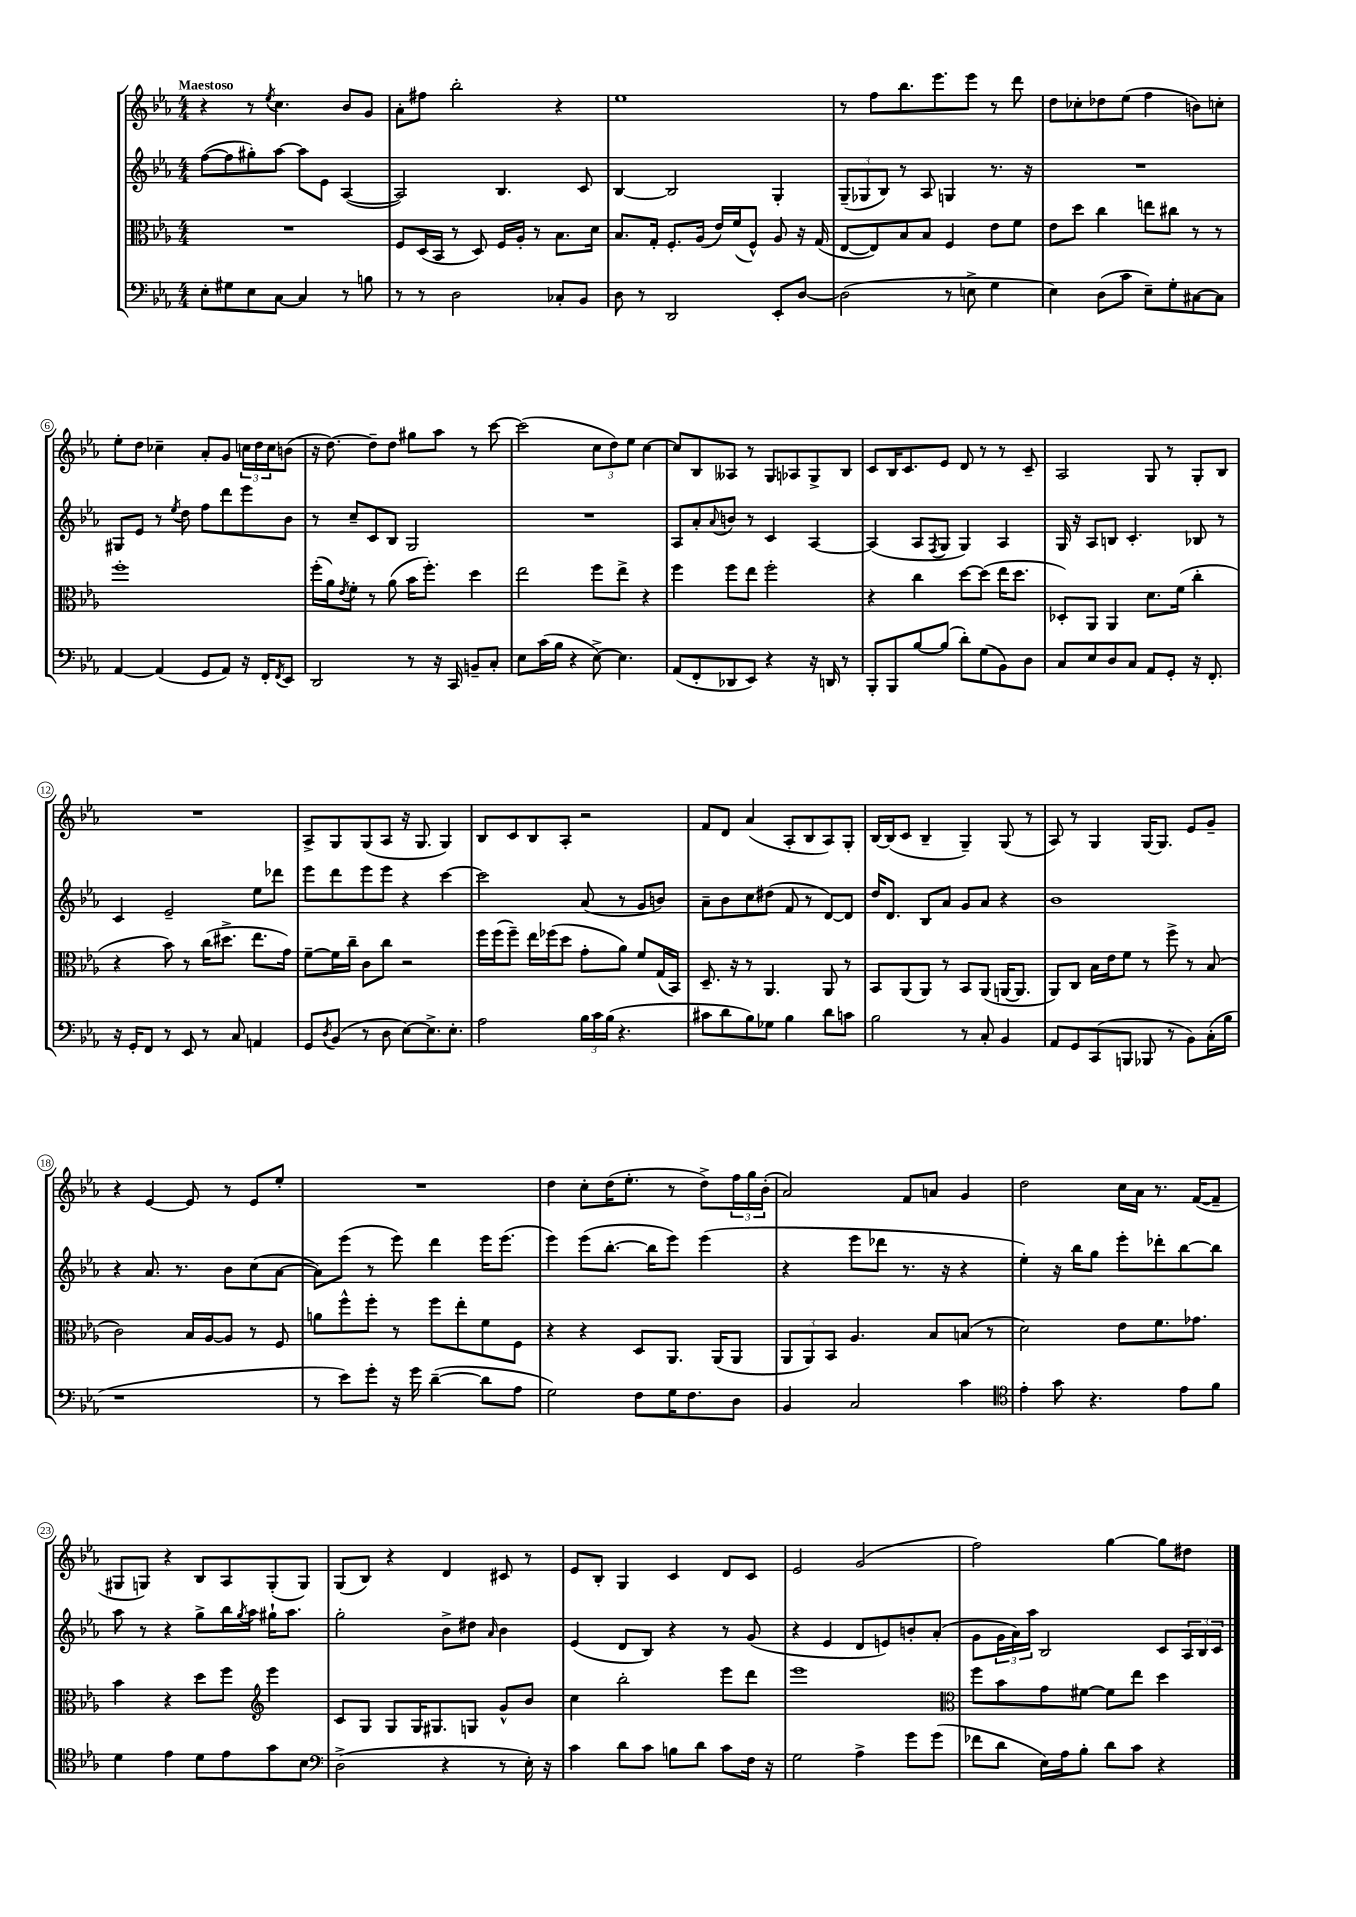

**kern	**kern	**kern	**kern
*part4	*part3	*part2	*part1
*staff4	*staff3	*staff2	*staff1
*clefF4	*clefC3	*clefG2	*clefG2
*k[b-e-a-]	*k[b-e-a-]	*k[b-e-a-]	*k[b-e-a-]
*M4/4	*M4/4	*M4/4	*M4/4
=1	=1	=1	=1
!	!	!	!LO:TX:a:B:t=Maestoso
8E-'\L	1r	([8ff\L	4r
8G#X\	.	8ff\]	.
8E-\	.	8gg#X'\)	8r
.	.	.	8qee-/
[8C\J	.	[8aa-\J	4.cc\
4C/]	.	8aa-\L]	.
.	.	8e-\J	.
8r	.	([4A-/	8b-/L
8Bn\	.	.	8g/J
=2	=2	=2	=2
8r	8F/L	2A-/])	8a-'\L
8r	(16D/L	.	8ff#X\J
.	16BB-/JJ	.	.
2D\	8r	.	2bb-'\
.	8D/)	.	.
.	16F/LL	4.B-/	.
.	16A-'/JJ	.	.
.	8r	.	.
8C-X'/L	8.B-\L	.	4r
8BB-/J	.	8c/	.
.	16d\Jk	.	.
=3	=3	=3	=3
8D\	8.B-/L	[4B-/	1ee-
8r	.	.	.
.	16G'/Jk	.	.
2DD/	8.F'/L	2B-/]	.
.	(16A-/Jk	.	.
.	16e-/LL)	.	.
.	(16f/J	.	.
.	8F^^/J)	.	.
8EE-'/L	8A-/	4G'/	.
[8D/J	16r	.	.
.	(16G/	.	.
=4	=4	=4	=4
(2D\]	[8E-/L	(12G~/L	8r
.	.	12G-X/	.
.	8E-/])	.	8ff\L
.	.	12B-/J)	.
.	8B-/	8r	8.bb-\
.	8B-/J	8A-/	.
.	.	.	8.eee-\
8r	4F/	4Gn/	.
8En^\	.	.	8eee-\J
4G\	8e-\L	8.r	8r
.	8f\J	.	8ddd\
.	.	16r	.
=5	=5	=5	=5
4E-\)	8e-\L	1r	8dd\L
.	8dd\J	.	8cc-X'\
(8D\L	4cc\	.	8dd-X\
8c\J	.	.	(8ee-\J
8E-~\L)	8een\L	.	4ff\
8G'\	8cc#X\J	.	.
[8C#X\	8r	.	8bn\L)
8C#\J]	8r	.	8ccn'\J
!!LO:LB:g=z
=6	=6	=6	=6
[4AA-/	1ff'	8G#X/L	8ee-'\L
.	.	8e-/J	8dd\J
(4AA-/]	.	8r	4cc-X~\
.	.	8qee-/	.
.	.	8dd\	.
8GG/L	.	8ff\L	8a-'/L
8AA-/J)	.	8ddd\	8g/J
16r	.	8eee-\	24ccn\LL
.	.	.	24dd\
16FF'/KL	.	.	.
.	.	.	24cc\J
8qFF/	.	.	.
8EE-/J	.	8b-\J	(8bn\J
=7	=7	=7	=7
2DD/	(16ff'\LL	8r	16r
.	16a-\J)	.	[8.dd\)
.	8qe-/	.	.
.	8f'\J	8cc~/L	.
.	8r	8c/	8dd~\L]
.	(8a-\	8B-/J	8dd\J
8r	16b-\KL	2G/	8gg#X\L
.	8.ff'\J)	.	.
16r	.	.	8aa-\J
16CC/	.	.	.
8BBn~/L	4dd\	.	8r
8C'/J	.	.	[8ccc\
=8	=8	=8	=8
8E-\L	2ee-\	1r	(2ccc\]
(16c\L	.	.	.
16B-\JJ	.	.	.
4r	.	.	.
[8E-^\)	8ff\L	.	12cc\L
.	.	.	12dd\)
4.E-\]	8ee-^\J	.	.
.	.	.	12ee-\J
.	4r	.	[4cc\
=9	=9	=9	=9
(8AA-/L	4ff\	8A-/L	8cc/L]
8FF'/	.	8a-'/	8B-/
.	.	8qqa-/	.
8DD-X/	8ff\L	8bn/J	8A--X/J
8EE-/J)	8ee-\J	8r	8r
4r	2ff'\	4c/	8G/L
.	.	.	8A-X/
16r	.	[4A-/	8G^/
16DDn/	.	.	.
8r	.	.	8B-/J
=10	=10	=10	=10
8BBB-'/L	4r	(4A-/]	8c/L
8BBB-/	.	.	16B-/K
.	.	.	8.c/
[8B-/	4cc\	8A-/L	.
.	.	8qF/	.
(8B-/J]	.	8G/J	8e-/J
8d'\L)	[8dd\L	4G/)	8d/
(8G\	(8dd\J]	.	8r
8BB-\)	16ee-\KL	4A-/	8r
.	8.dd\J	.	.
8D\J	.	.	8c~/
=11	=11	=11	=11
8C/L	8D-X'/L)	16G/	2A-/
.	.	16r	.
8E-/	8AA-/J	8A-/L	.
8D/	4AA-/	8Bn/J	.
8C/J	.	4.c'/	.
8AA-/L	8.d\L	.	8G/
8GG'/J	.	.	8r
.	(16f\Jk	.	.
16r	4cc'\	8B-X/	8G'/L
8.FF'/	.	.	.
.	.	8r	8B-/J
!!LO:LB:g=z
=12	=12	=12	=12
16r	4r	4c/	1r
16GG'/KL	.	.	.
8FF/J	.	.	.
8r	8b-\)	2e-~/	.
8EE-/	8r	.	.
8r	(16cc\KL	.	.
.	8.dd#X^\J	.	.
8C/	.	.	.
4AAn/	8.ee-\L	8ee-\L	.
.	.	8ddd-X\J	.
.	16g\Jk)	.	.
=13	=13	=13	=13
8GG/L	[8f~\L	8eee-\L	8A-^/L
8qD/	.	.	.
(8BB-/J	16f\L]	8ddd\	8G/
.	16cc~\JJ	.	.
8r	8c\L	8eee-\	(8G/
8D\	8cc\J	8eee-\J	8A-/J
[8E-\L)	2r	4r	16r
.	.	.	8.G/
8.E-^\]	.	.	.
.	.	[4ccc\	4G/)
8.E-'\J	.	.	.
=14	=14	=14	=14
2A-\	16ff\LL	2ccc\]	8B-/L
.	(16ff\J	.	.
.	8ff~\J)	.	8c/
.	16ee-\LL	.	8B-/
.	(16ff-X\J	.	.
.	8dd\J	.	8A-'/J
24B-\LL	8g'\L	(8a-/	2r
24c\	.	.	.
(24B-\JJ	.	.	.
4.r	8a-\J)	8r	.
.	8f/L	8g/L	.
.	(16G/L	8bn/J)	.
.	16BB-/JJ)	.	.
=15	=15	=15	=15
8c#X\L	8.D~/	8a-~\L	8f/L
8d\	.	8b-\	8d/J
.	16r	.	.
8B-\)	8r	8cc\	(4a-/
8G-X\J	4.AA-/	(8dd#X\J	.
4B-\	.	8f/	8A-'/L
.	.	8r	8B-/
8d\L	8AA-/	[8d/L)	8A-/)
8cn\J	8r	8d/J]	8G'/J
=16	=16	=16	=16
2B-\	8BB-/L	16dd/KL	[16B-/LL
.	.	8.d/J	(16B-/J]
.	(8AA-/	.	8c/J
.	8AA-/J)	8B-/L	4B-~/
.	8r	8a-/J	.
8r	8BB-/L	8g/L	4G~/)
8C'/	(8AA-/J	8a-/J	.
4BB-/	[16AAn/KL	4r	(8G/
.	8.AA/J]	.	.
.	.	.	8r
=17	=17	=17	=17
8AA-/L	8AA-/L)	1b-	8A-/)
8GG/	8C/J	.	8r
(8CC/	16B-\LL	.	4G/
.	16e-\J	.	.
8BBBn/J	8f\J	.	.
8BBB-X/	8r	.	[16G/KL
.	.	.	8.G/J]
8r	8ff^\	.	.
8BB-\L)	8r	.	8e-/L
(16C'\L	(8B-/	.	8g~/J
16B-\JJ	.	.	.
!!LO:LB:g=z
=18	=18	=18	=18
1r	2c\)	4r	4r
.	.	8.a-/	[4e-/
.	.	8.r	.
.	16B-/LL	.	8e-/]
.	[16A-/J	.	.
.	8A-/J]	8b-\L	8r
.	8r	(8cc\	8e-/L
.	8F/	[8a-\J	8ee-'/J
=19	=19	=19	=19
8r	8an\L	8a-\L])	1r
8e-\L)	8ff^^\	(8eee-\J	.
8g'\J	8ff'\J	8r	.
16r	8r	8eee-\)	.
16g\	.	.	.
([4d~\	8ff\L	4ddd\	.
.	8ee-'\	.	.
8d\L]	8f\	16eee-\KL	.
.	.	(8.eee-\J	.
8A-\J	8F\J	.	.
=20	=20	=20	=20
2G\)	4r	4eee-\)	4dd\
.	4r	(8eee-\L	8cc'\L
.	.	[8.bb-'\J	(16dd\K
.	.	.	8.ee-'\J
8F\L	8D/L	.	.
.	.	16bb-\KL]	.
16G\K	8.AA-/J	8eee-\J)	8r
8.F\	.	.	.
.	.	(4eee-\	8dd^\L)
.	(16AA-/KL	.	.
8D\J	8AA-/J	.	24ff\L
.	.	.	24gg\
.	.	.	(24b-'\JJ
=21	=21	=21	=21
4BB-/	12AA-/L	4r	2a-/)
.	12AA-/)	.	.
.	12BB-/J	.	.
2C/	4.A-/	8eee-\L	.
.	.	8ddd-X\J	.
.	.	8.r	8f/L
.	8B-/L	.	8an/J
.	.	16r	.
4c\	(8Bn/J	4r	4g/
.	8r	.	.
=22	=22	=22	=22
*clefC4	*	*	*
4e-'\	2d\)	4ee-'\)	2dd\
8g\	.	16r	.
.	.	16bb-\KL	.
4.r	.	8gg\J	.
.	8e-\L	8eee-'\L	16cc\LL
.	.	.	16a-\JJ
.	8.f\	8ddd-X'\	8.r
8e-\L	.	[8bb-\	.
.	8.g-X\J	.	([16f/KL
8f\J	.	8bb-\J]	8f~/J]
!!LO:LB:g=z
=23	=23	=23	=23
4d\	4b-\	8aa-\	8G#X/L
.	.	8r	8Gn/J)
4e-\	4r	4r	4r
8d\L	8dd\L	8gg^\L	8B-/L
8e-\	8ff\J	16bb-\L	8A-/
.	.	8qgg/	.
.	.	16aa-\JJ	.
*	*clefG2	*	*
8g\	4eee-\	16gg#X`\KL	(8G'/
.	.	8.aa-\J	.
8B-\J	.	.	8G/J)
=24	=24	=24	=24
*clefF4	*	*	*
(2D^\	8c/L	2gg'\	(8G/L
.	8G/J	.	8B-/J)
.	8G/L	.	4r
.	16G/K	.	.
.	8.G#X/	.	.
4r	.	8b-^\L	4d/
.	8Gn/J	8dd#X\J	.
.	.	16qqa-/	.
8r	8g^^/L	4b-\	8c#X/
16E-'\)	8b-/J	.	8r
16r	.	.	.
=25	=25	=25	=25
4c\	4cc\	(4e-/	8e-/L
.	.	.	8B-'/J
8d\L	2bb-'\	8d/L	4G/
8c\J	.	8B-/J)	.
8Bn\L	.	4r	4c/
8d\J	.	.	.
8c\L	8eee-\L	8r	8d/L
16F\Jk	8ddd\J	(8g/	8c/J
16r	.	.	.
=26	=26	=26	=26
2G\	1eee-	4r	2e-/
.	.	4e-/	.
4A-^\	.	8d/L	(2g/
.	.	8en/)	.
8g\L	.	8bn'/	.
(8g\J	.	(8a-'/J	.
=27	=27	=27	=27
*	*clefC3	*	*
8f-X\L	8ff\L	8g\L	2ff\)
8d\J	8b-\	24g\L	.
.	.	24a-\)	.
.	.	24aa-\JJ	.
16E-\LL)	8g\	2B-/	.
16A-\J	.	.	.
8B-'\J	[8f#X\J	.	.
8d\L	8f#\L]	.	[4gg\
8c\J	8ee-\J	.	.
4r	4dd\	8c/L	8gg\L]
.	.	24A-/L	8dd#X\J
.	.	24B-/	.
.	.	24c/JJ	.
==	==	==	==
*-	*-	*-	*-
